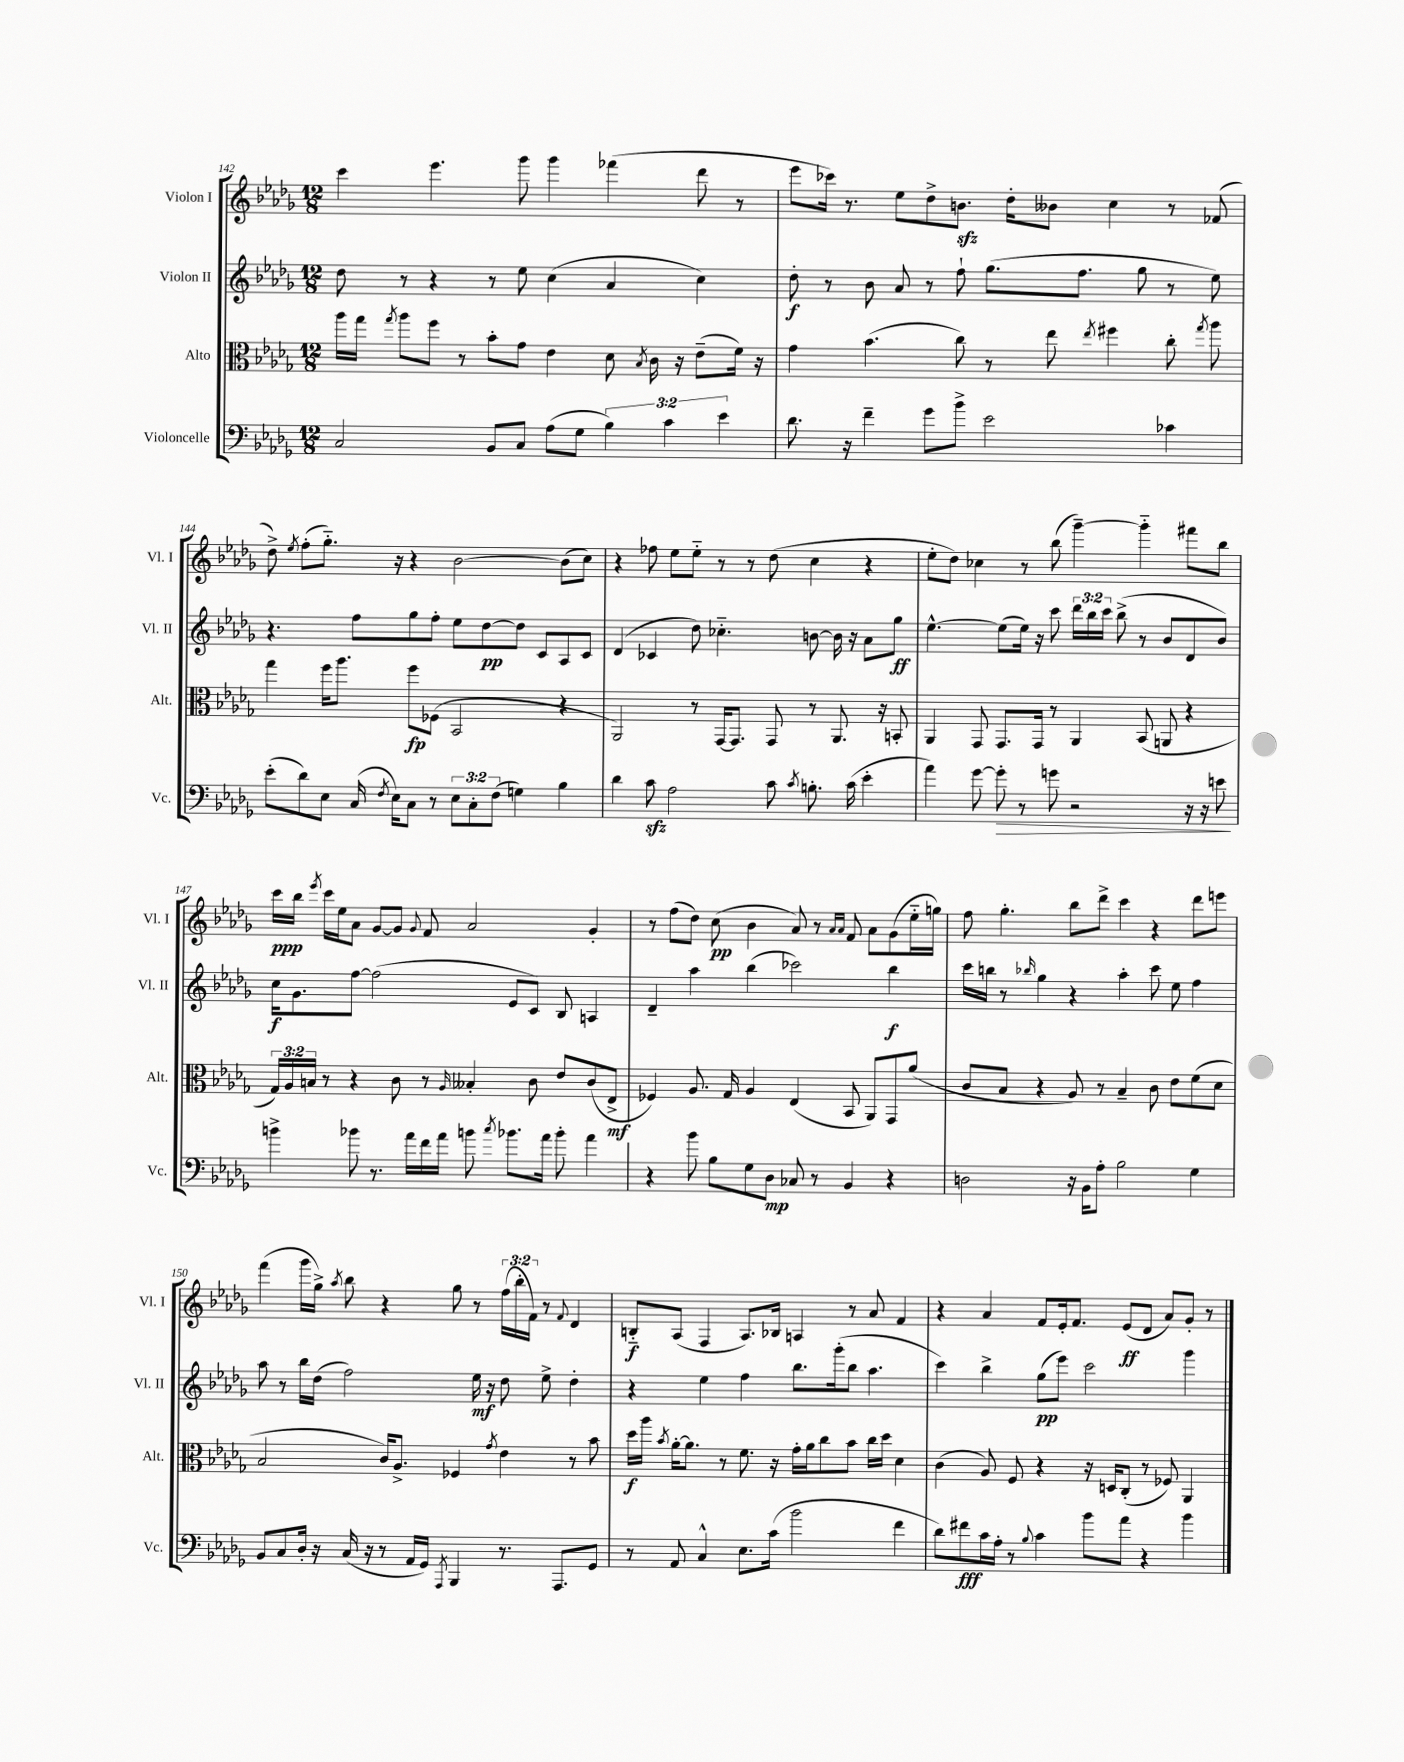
<<
\new StaffGroup <<
\new Staff = "s0" \with { instrumentName = "Violon I" shortInstrumentName = "Vl. I" } {
    \clef treble \key des \major \numericTimeSignature \time 12/8 \override Staff.TupletNumber.text = #tuplet-number::calc-fraction-text
    \autoBeamOff c'''4 ees'''4. ges'''8 ges'''4 fes'''4( des'''8 r8 |
    ees'''8[ ces'''16]) r8. ees''8[ des''8-> b'8.]\sfz des''16[-. beses'8] c''4 r8 fes'8( |
    des''8->) \acciaccatura { ees''8 } f''8[-.( ges''8.]-_) r16 r4 bes'2~ bes'8[( c''8]) |
    r4 fes''8 ees''8[ ees''8]-_ r8 r8 des''8( c''4 r4 |
    ees''8[-. des''8]) ces''4 r8 bes''8( ges'''4~--) ges'''4-_ fis'''8[ bes''8] |
    c'''16[\ppp bes''16] \acciaccatura { ees'''8 } c'''16[ ees''16 aes'8] ges'8[~ ges'8] \appoggiatura { ges'8 } f'8 aes'2 ges'4-. |
    r8 f''8[( des''8]) c''8\pp( bes'4 aes'8) r8 \grace { aes'16[ aes'16] } f'8 aes'8[ ges'8( ees''16-_ g''16]) |
    f''8 ges''4.-. bes''8[ des'''8]-> c'''4 r4 des'''8[ e'''8] |
    f'''4( ges'''16[ ges''16]->) \acciaccatura { aes''8 } bes''8 r4 ges''8 r8 \tuplet 3/2 { f''16[( bes''16-. f'16]) } r8 \appoggiatura { f'8 } des'4 |
    b8[-_\f aes8]( f4 aes8.[) bes16] a4 r8 aes'8 f'4 |
    r4 aes'4 f'8[ ees'16-. f'8.] ees'8[\ff( des'8] aes'8[) ges'8]-. r8 \bar "|." |
}
\new Staff = "s1" \with { instrumentName = "Violon II" shortInstrumentName = "Vl. II" } {
    \clef treble \key des \major \numericTimeSignature \time 12/8 \override Staff.TupletNumber.text = #tuplet-number::calc-fraction-text
    \autoBeamOff des''8 r8 r4 r8 ees''8 c''4( aes'4 c''4) |
    des''8-.\f r8 bes'8 aes'8 r8 f''8-! ges''8.[( f''8.] ges''8 r8 ees''8) |
    r4. f''8[ ges''8 f''8]-. ees''8[ des''8~\pp des''8] c'8[ aes8 c'8] |
    des'4( ces'4 des''8) ces''4.-_ b'8~ b'16 r16 aes'8[ ges''8]\ff |
    ees''4.~-^ ees''8[( ees''16]) r16 c'''8 \tuplet 3/2 { des'''16[ bes''16 c'''16] } bes''8->( r8 bes'8[ des'8 bes'8]) |
    c''16[\f ges'8. f''8]~ f''2( ees'8[ c'8]) bes8 a4 |
    des'4-- aes''4 bes''4( ces'''2) bes''4\f |
    c'''16[ b''16] r8 \grace { bes''16 } ges''4 r4 aes''4-. c'''8 ees''8 f''4 |
    aes''8 r8 bes''16[ des''16]( f''2) ees''16\mf r16 des''8 ees''8-> des''4-. |
    r4 ees''4 f''4 bes''8.[ ges'''16-.( bes''8] aes''4. |
    c'''4) bes''4-> ges''8[\pp( ees'''8]) c'''2 ges'''4 \bar "|." |
}
\new Staff = "s2" \with { instrumentName = "Alto" shortInstrumentName = "Alt." } {
    \clef alto \key des \major \numericTimeSignature \time 12/8 \override Staff.TupletNumber.text = #tuplet-number::calc-fraction-text
    \autoBeamOff aes''16[ ges''16] \acciaccatura { ges''8 } aes''8[ f''8] r8 bes'8[-. ges'8] ees'4 des'8 \acciaccatura { bes8 } c'16 r16 ees'8[--( f'16]) r16 |
    ges'4 bes'4.( c''8) r8 ees''8 \acciaccatura { ees''8 } fis''4 c''8-. \acciaccatura { ges''8 } aes''8 |
    ges''4 f''16[ aes''8.] f''8[\fp fes8]( bes,2 r4 |
    aes,2) r8 ges,16[~ ges,8.] ges,8 r8 aes,8. r16 b,8-. |
    aes,4 ges,8 ges,8.[ ges,16] r8 aes,4 bes,8( a,8 r4 |
    \tuplet 3/2 { ges16[) aes16 b16] } r8 r4 c'8 r8 \grace { aes16 } beses4-. c'8 ees'8[ c'8( ees8]->\mf |
    fes4) aes8. ges16 aes4 ees4( bes,8 aes,8[) ges,8 aes'8]( |
    c'8[ bes8] r4 aes8) r8 bes4-- c'8 ees'8[ f'8( des'8] |
    bes2 c'16[) aes8.]-> fes4 \acciaccatura { ges'8 } ees'4 r8 bes'8 |
    des''16[\f aes''16] \acciaccatura { bes'8 } aes'16[~-. aes'8.] r8 f'8. r16 ges'16[-. aes'16 c''8 bes'8] c''16[ des''16] des'4 |
    c'4( aes8) f8 r4 r16 d16[ c8]-.( r8 fes8) aes,4 \bar "|." |
}
\new Staff = "s3" \with { instrumentName = "Violoncelle" shortInstrumentName = "Vc." } {
    \clef bass \key des \major \numericTimeSignature \time 12/8 \override Staff.TupletNumber.text = #tuplet-number::calc-fraction-text
    \autoBeamOff c2 bes,8[ c8] aes8[( ges8] \tuplet 3/2 { bes4) c'4 ees'4 } |
    des'8. r16 f'4-- ges'8[ bes'8]-> ees'2 ces'4 |
    ees'8[-.( des'8) ees8] c16( \acciaccatura { f8 } ees16[) c8] r8 \tuplet 3/2 { ees8[ c8-. f8]( } g4) bes4 |
    des'4 c'8\sfz aes2 c'8 \acciaccatura { c'8 } b8.-. c'16( ees'4-. |
    aes'4) ges'8~ ges'8-.\> r8 g'8 r2 r16 r16 e'8\! |
    b'4-> bes'8 r8. aes'16[ f'16 aes'16] b'8 \acciaccatura { c''8 } bes'8.[ aes'16] bes'8-. aes'4 |
    r4 bes'8 bes8[ ges8 des8]\mp ces8 r8 bes,4 r4 |
    d2 r16 bes,16[ aes8]-. bes2 ges4 |
    bes,8[ c8 des16]-. r16 c16( r16 r8 aes,16[ ges,16]) \acciaccatura { aes,,8 } bes,,4 r8. aes,,8.[ ges,8] |
    r8 aes,8 c4-^ ees8.[ c'16]( bes'2 f'4 |
    des'8[) fis'8\fff c'16 aes16]-. r8 \appoggiatura { bes8 } c'4 bes'8[ aes'8] r4 bes'4 \bar "|." |
}
>>
>>
\layout { \context { \Score currentBarNumber = #142 } }
